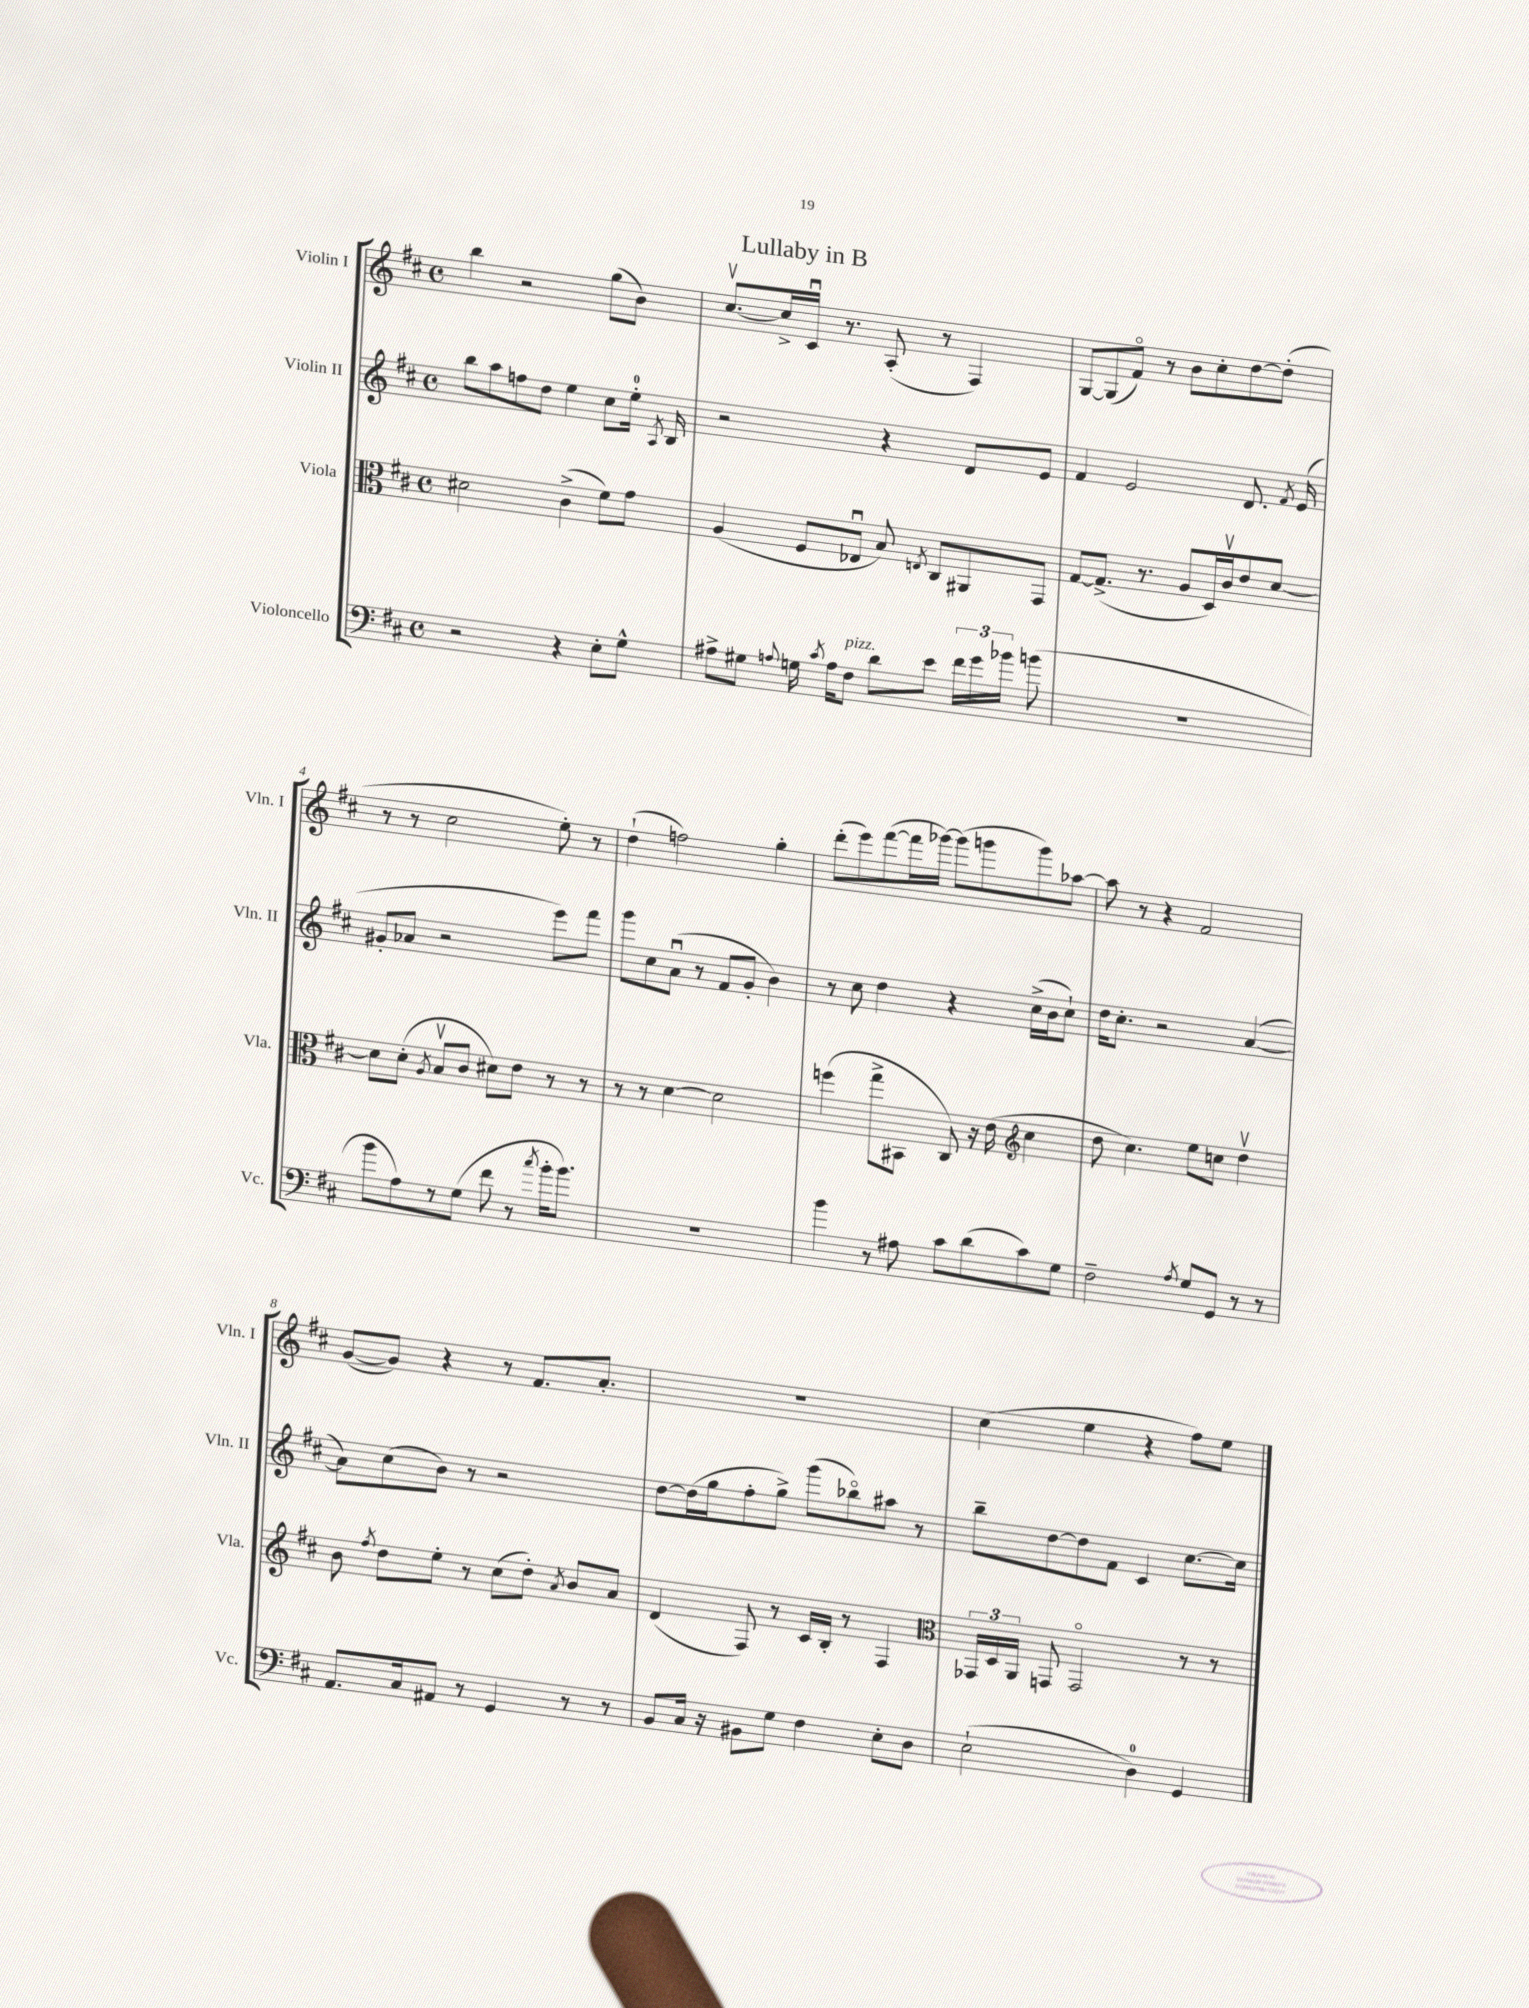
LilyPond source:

\header { title = "Lullaby in B" }
<<
\new StaffGroup <<
\new Staff = "s0" \with { instrumentName = "Violin I" shortInstrumentName = "Vln. I" } {
    \clef treble \key d \major \defaultTimeSignature \time 4/4
    \autoBeamOff b''4 r2 g''8[( b'8]) |
    cis''8.[~\upbow cis''16-> cis'16]\downbow r8. a8-.( r8 fis4) |
    g8[~ g8( fis'8]\flageolet) r8 b'8[ cis''8-. d''8~ d''8]-.( |
    r8 r8 cis''2 e''8-.) r8 |
    d''4-!( f''2) g''4-. |
    d'''8[-.( e'''8) fis'''8~( fis'''16 ges'''16]~) ges'''8[( g'''8 g'''8) aes''8]~ |
    aes''8 r8 r4 fis'2 |
    g'8[~( g'8]) r4 r8 fis'8.[ a'8.]-. |
    R1 |
    cis''4( e''4 r4 fis''8[) e''8] \bar "|." |
}
\new Staff = "s1" \with { instrumentName = "Violin II" shortInstrumentName = "Vln. II" } {
    \clef treble \key d \major \defaultTimeSignature \time 4/4
    \autoBeamOff b''8[ a''8 f''8 d''8] e''4 cis''8[ e''16]-0-. \acciaccatura { a8 } b16 |
    r2 r4 d'8[ e'8] |
    fis'4 e'2 d'8. \acciaccatura { fis'8 } e'16( |
    gis'8[-. aes'8] r2 e'''8[) fis'''8] |
    g'''8[ cis''8 a'8]\downbow( r8 fis'8[ g'8]-. b'4) |
    r8 cis''8 d''4 r4 cis''16[->( b'16 cis''8]-!) |
    d''16[ cis''8.]-. r2 a'4~( |
    a'8[) cis''8( b'8]) r8 r2 |
    d''8[~ d''16( g''16 fis''8-. g''8]->) g'''8[( bes''8\flageolet) ais''8] r8 |
    b''8[-- d''8~ d''8 fis'8] cis'4 cis''8.[~ cis''16] \bar "|." |
}
\new Staff = "s2" \with { instrumentName = "Viola" shortInstrumentName = "Vla." } {
    \clef alto \key d \major \defaultTimeSignature \time 4/4
    \autoBeamOff dis'2 cis'4->( fis'8[) g'8] |
    a4( fis8[ ees8]\downbow b8) \acciaccatura { e8 } cis8[ ais,8 g,8] |
    g8[~ g8.]->( r8. a8[ d16) cis'16\upbow e'8 d'8]~ |
    d'8[ d'8]-.( \acciaccatura { a8 } b8[\upbow cis'8] dis'8[) e'8] r8 r8 |
    r8 r8 d'4~ d'2 |
    f''4( g''8[-> bis,8] cis8) r16 e'16( \clef treble cis''4 |
    d''8 cis''4.) e''8[ c''8] d''4\upbow |
    b'8 \acciaccatura { fis''8 } d''8[ e''8]-. r8 cis''8[( d''8]-.) \acciaccatura { a'8 } b'8[ a'8] |
    d'4( fis8) r8 cis'16[ b16]-. r8 fis4 |
    \clef alto \tuplet 3/2 { ges,16[ d16 a,16] } g,8 g,2\flageolet r8 r8 \bar "|." |
}
\new Staff = "s3" \with { instrumentName = "Violoncello" shortInstrumentName = "Vc." } {
    \clef bass \key d \major \defaultTimeSignature \time 4/4
    \autoBeamOff r2 r4 e8[-. g8]-^ |
    ais8[-> gis8] \appoggiatura { a8 } g16 \acciaccatura { cis'8 } a16[ fis8]^\markup { \italic "pizz." } d'8[ e'8] \tuplet 3/2 { fis'16[ g'16 bes'16] } b'8( |
    R1 |
    b'8[ a8) r8 g8]( fis'8 r8 \acciaccatura { cis''8 } b'16[-. b'8.]) |
    R1 |
    b'4 r8 ais8 cis'8[ d'8( cis'8) g8] |
    fis2-- \acciaccatura { a8 } g8[ g,8] r8 r8 |
    a,8.[ cis16 ais,8] r8 g,4 r8 r8 |
    b,8[ cis16] r16 bis,8[ g8] fis4 e8[-. d8] |
    e2-!( d4-0) g,4 \bar "|." |
}
>>
>>
